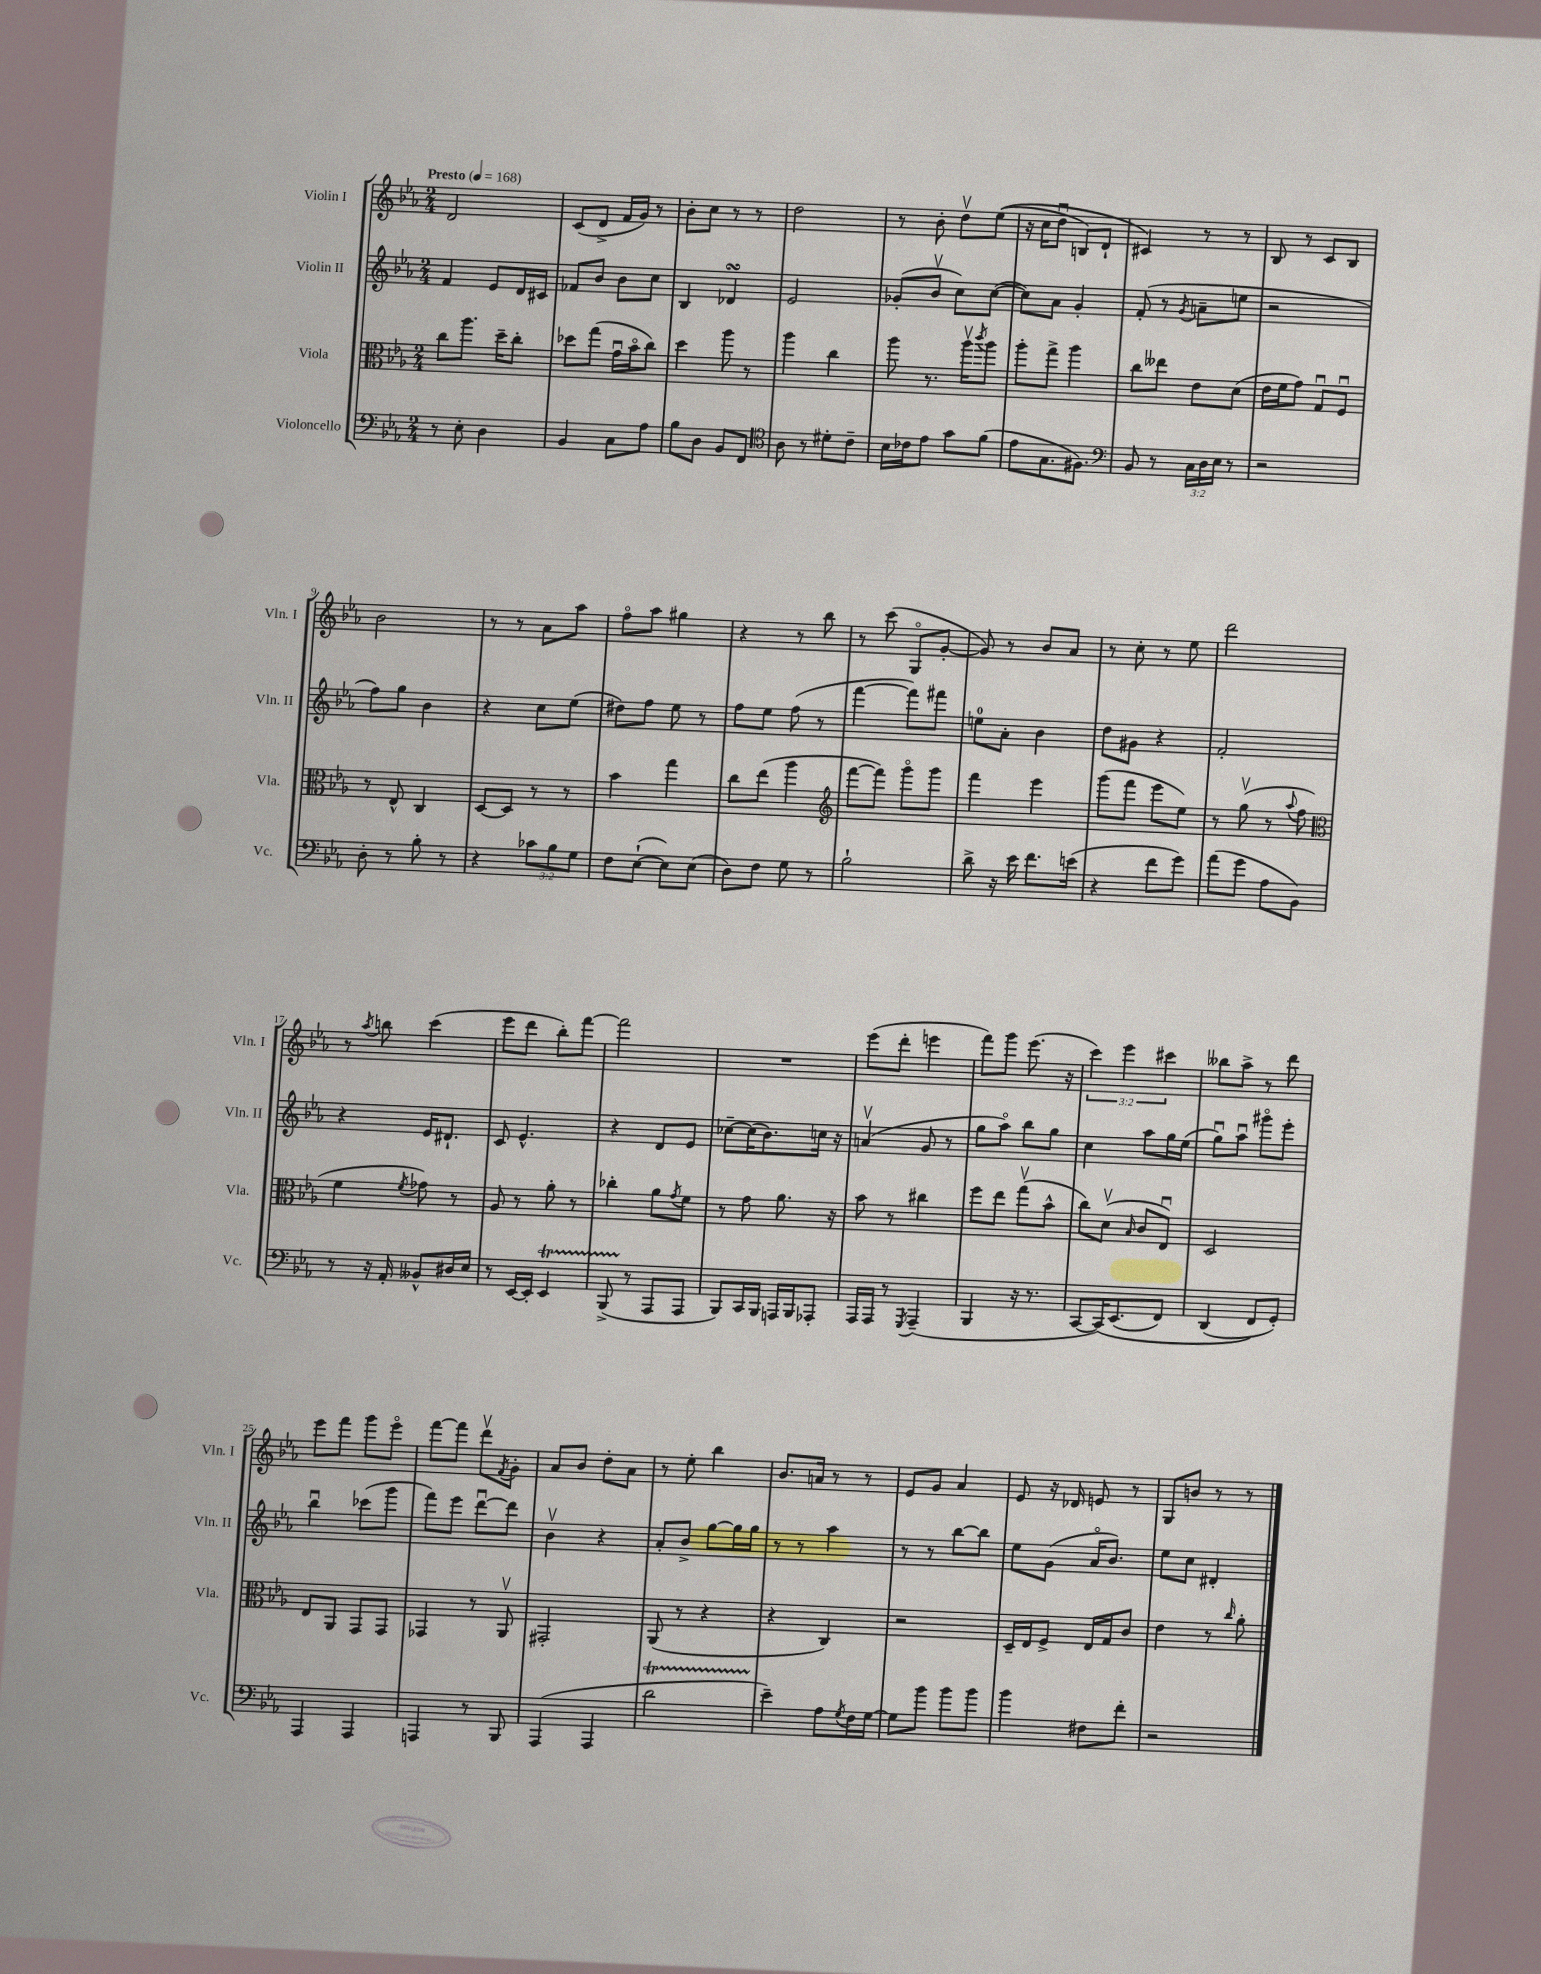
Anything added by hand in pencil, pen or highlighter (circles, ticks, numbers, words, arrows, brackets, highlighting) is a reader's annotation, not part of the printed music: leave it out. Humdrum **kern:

**kern	**kern	**kern	**kern
*staff4	*staff3	*staff2	*staff1
*clefF4	*clefC3	*clefG2	*clefG2
*k[b-e-a-]	*k[b-e-a-]	*k[b-e-a-]	*k[b-e-a-]
*M2/4	*M2/4	*M2/4	*M2/4
*MM168	*MM168	*MM168	*MM168
8r	8cc\L	4f/	2d/
8E-'\	8.aa-\J	.	.
4D\	.	8e-/L	.
.	16dd~\LK	.	.
.	8cc'\J	16d/L	.
.	.	16c#/JJ	.
=	=	=	=
4BB-/	8dd-\L	8f-/L	(8c/L
.	(8gg\J	8b-/J	8d^/J
8C\L	16gu\LL	8b-\L	16f/LL
.	16b-o\J	.	16g/JJ)
8A-\J	8cc\J)	8cc\J	8r
=	=	=	=
8B-\L	4dd\	4B-/	8b-'\L
8D\J	.	.	8cc\J
8BB-/L	8aa-\	4d-/	8r
8FF/J	8r	.	8r
=	=	=	=
*clefC4	*	*	*
8A-\	4aa-\	2e-/	2dd\
8r	.	.	.
8d#'\L	4cc\	.	.
8c~\J	.	.	.
=	=	=	=
16B-\LL	8aa-\	(8g-'/L	8r
16c-\J	.	.	.
8e-\J	8.r	8b-v/J	8b-'\
8g\L	.	8cc\L)	8ddv\L
.	16aa-v\LK	.	.
.	8qccc/	.	.
(8f\J	8aa-\J	([8cc\J	&((8ee-\J
=	=	=	=
8e-\L	8aa-'\L	8cc\]L)	16r
.	.	.	16cc\LK
8.G\	8gg^\J	8a-\J	8ddu\J
.	4aa-\	4g'/	8B/L)
8.F#\J)	.	.	.
.	.	.	8d`/J
=	=	=	=
*clefF4	*	*	*
8BB-/	8cc\L	(8f'/	4c#/&)
8r	8ee--\J	8r	.
.	.	8qg/	.
24C\LL	8e-\L	8a~\L	8r
24D\	.	.	.
24E-\JJ	.	.	.
8r	(8d\J	8ee\J	8r
=	=	=	=
2r	16e-\LL	2r	8B-/
.	16f\J	.	.
.	8g\J)	.	8r
.	8Gu/L	.	8c/L
.	8Fu/J	.	8B-/J
=	=	=	=
8D'\	8r	8ff\L)	2b-\
8r	8E-^^/	8gg\J	.
8B-'\	4C/	4b-\	.
8r	.	.	.
=	=	=	=
4r	[8D/L	4r	8r
.	8D/]J	.	8r
12c-\L	8r	8cc\L	8a-\L
12B-\	.	.	.
.	8r	(8ee-\J	8aa-\J
12G\J	.	.	.
=	=	=	=
8F\L	4b-\	8dd#\L)	8ffo\L
([8E-`\J	.	8ff\J	8aa-\J
8E-\]L)	4gg\	8ee-\	4gg#\
(8E-\J	.	8r	.
=	=	=	=
8D\L)	8cc\L	8ff\L	4r
8F\J	(8ee-\J	8ee-\J	.
8G\	4aa-\	(8ff\	8r
8r	.	8r	8bb-\
=	=	=	=
*	*clefG2	*	*
2B-`\	[8fff\L	[4fff\	8r
.	8fff\]J)	.	(8ccc\
.	8gggo\L	8fff\]L)	8Go/L
.	8ggg\J	8fff#\J	[8g'/J
=	=	=	=
8d^\	4fff\	8ee\L	8g/])
16r	.	8a-'\J	8r
16e-\	.	.	.
8.f\L	4eee-\	4b-\	8b-/L
.	.	.	8a-/J
(16e\Jk	.	.	.
=	=	=	=
4r	(8ggg\L	8dd\L	8r
.	8fff\J	8g#\J	8cc'\
8f\L	8eee-\L	4r	8r
8g\J)	8ee-\J)	.	8ee-\
=	=	=	=
(8a-\L	8r	2f'/	2ddd\
8g\J	(8ggv\	.	.
8A-\L	8r	.	.
.	8qqaa-/	.	.
8BB-\J)	8ff\	.	.
=	=	=	=
*	*clefC3	*	*
8r	4f\	4r	8r
.	.	.	8qaa-/
16r	.	.	8bb\
16AA-'/	.	.	.
.	8qf/	.	.
8BB--^^/L	8g-\)	16e-/LK	(4ccc\
.	.	8.d#`/J	.
16D#/L	8r	.	.
16E-/JJ	.	.	.
=	=	=	=
8r	8A-/	8c/	8eee-\L
[16EE-/LL	8r	4.e-^^/	8ddd\J
16EE-'/]JJ	.	.	.
4EE-/	8a-'\	.	8bb-'\L)
.	8r	.	[8fff\J
=	=	=	=
(8BBB-^/	4cc-'\	4r	2fff\]
8r	.	.	.
8AAA-/L	8a-\L	8d/L	.
.	8qg/	.	.
8AAA-/J	8f\J	8e-/J	.
=	=	=	=
8BBB-/L)	8r	[8cc-~\L	2r
16CC/L	8g\	(16cc-\]K	.
16BBB-/JJ	.	8.b-\)	.
16AAA/LL	8.a-\	.	.
16BBB-/J	.	.	.
8AAA-'/J	.	16cc\Jk	.
.	16r	16r	.
=	=	=	=
16AAA-/LL	8b-\	(4av/	(8eee-\L
16AAA-/JJ	.	.	.
8r	8r	.	8ddd'\J
8qGGG/	.	.	.
(4AAA-~/	4cc#\	8g/	4eee\
.	.	8r	.
=	=	=	=
4BBB-/	8ff\L	8gg\L	8fff\L)
.	8ee-\J	8aa-o\J)	8ggg\J
16r	(8ggv\L	8bb-\L	(8.eee-\
8.r	.	.	.
.	8b-^^\J	8gg\J	.
.	.	.	16r
=	=	=	=
[8CC/L	8cc\L)	4cc\	6ccc\)
&(16CC/]K)	(8dv\J	.	.
.	.	.	6eee-\
(8.EE-/	.	.	.
.	16qqB-/	.	.
.	8c/L	8aa-\L	.
.	.	.	6ccc#\
8FF/J)	8E-u/J)	16gg\L	.
.	.	(16ee-\JJ	.
=	=	=	=
(4DD/	2D/	8ggu\L)	8bb--\L
.	.	8aa-u\J	8aa-^\J
8FF/L&)	.	8ggg#o\L	8r
8GG'/J)	.	8eee-'\J	8ddd\
=	=	=	=
4AAA-/	8E-/L	4bb-u\	8eee-\L
.	8AA-/J	.	8fff\J
4AAA-/	8GG/L	(8ccc-\L	8ggg\L
.	8GG/J	8ggg\J	8eee-o\J
=	=	=	=
4AAA/	4GG-/	8fff\L)	[8fff\L
.	.	8eee-\J	8fff\]J
8r	8r	[8dddu\L	8dddv\L
.	.	.	8qf/
8BBB-/	8AA-v/	8ddd\]J	8g'\J
=	=	=	=
(4AAA-/	2GG#'/	4b-v\	8a-/L
.	.	.	8b-/J
4AAA-/	.	4r	8dd'\L
.	.	.	8a-\J
=	=	=	=
2d\	(8AA-/	8a-'/L	8r
.	8r	8b-^/J	8ee-'\
.	4r	[8gg\L	4bb-\
.	.	16gg\]L	.
.	.	16gg\JJ	.
=	=	=	=
4e-~\)	4r	8r	8.b-/L
.	.	8r	.
.	.	.	16a/Jk
8A-\L	4C/)	4aa-\	8r
8qG/	.	.	.
16F\L	.	.	8r
[16G\JJ	.	.	.
=	=	=	=
8G\]L	2r	8r	8e-/L
8b-\J	.	8r	8g/J
8b-\L	.	[8bb-\L	4a-/
8b-\J	.	8bb-\]J	.
=	=	=	=
4b-\	16D~/LL	8ee-\L	8e-/
.	16E-/J	.	.
.	8F^/J	(8g\J	16r
.	.	.	16d-/
8F#\L	16E-/LL	16a-o/LK	8e/
.	16G/J	8.b-/J)	.
8f'\J	8c/J	.	8r
=	=	=	=
2r	4e-\	8ee-\L	8G/L
.	.	8cc\J	8b/J
.	8r	4d#'/	8r
.	16qqcc/	.	.
.	8a-'\	.	8r
==	==	==	==
*-	*-	*-	*-
